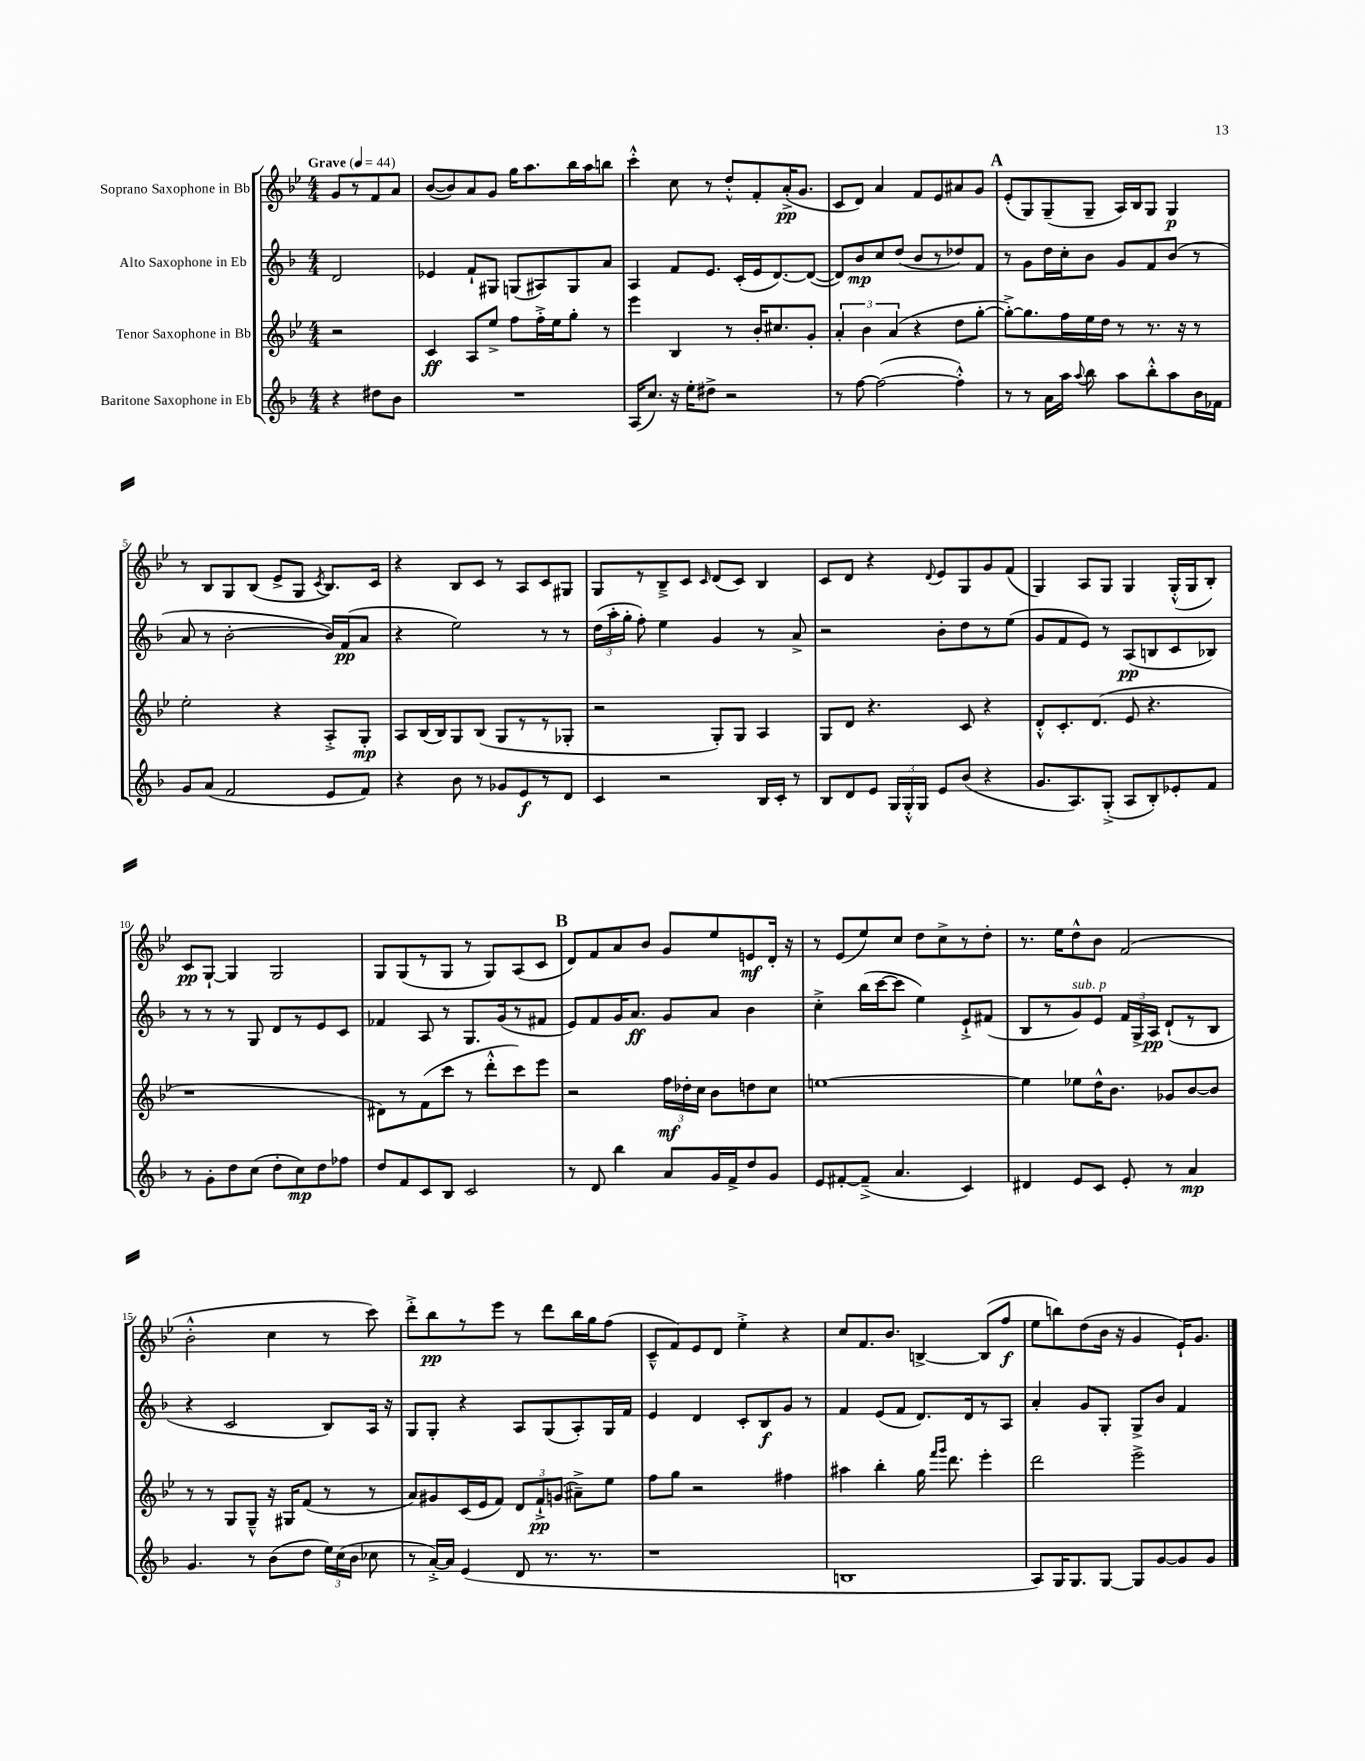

**kern	**kern	**kern	**kern
*staff4	*staff3	*staff2	*staff1
*clefG2	*clefG2	*clefG2	*clefG2
*k[b-]	*k[b-e-]	*k[b-]	*k[b-e-]
*M4/4	*M4/4	*M4/4	*M4/4
*MM44	*MM44	*MM44	*MM44
4r	2r	2d/	8g/L
.	.	.	8r
8dd#\L	.	.	8f/
8b-\J	.	.	8a/J
=	=	=	=
1r	4c/	4e-/	([8b-/L
.	.	.	8b-/])
.	8A/L	8f`/L	8a/
.	8ee-^/J	8G#/J	8g/J
.	8ff\L	(8G/L	16gg\LK
.	.	.	8.aa\
.	16ff'^\L	8A#/)	.
.	16ee-\J	.	.
.	8gg'\J	8G/	16bb-\L
.	.	.	16aa\J
.	8r	8a/J	8bb\J
=	=	=	=
(16A/LK	4eee-\	4A/	4ccc'^^\
8.cc/J)	.	.	.
16r	4B-/	8f/L	8cc\
16ee'\LK	.	.	.
8dd#^\J	.	8.e/J	8r
2r	8r	.	8dd'^^/L
.	.	(16c'/LL	.
.	16b-'/LK	16e/J	8f'/
.	8.cc#/	[8.d/)	.
.	.	.	(16a'^/K
.	.	.	8.g/J
.	8g'/J	(8d/_J	.
=	=	=	=
8r	6a'/	8d/]L)	8c/L
[8ff\	.	8b-/	8d/J)
.	6b-\	.	.
(2ff\_	.	8cc/	4a/
.	(6a/	.	.
.	.	(8dd/J	.
.	4r	8b-/L	8f/L
.	.	8r	8e-/
4ff'^^\])	8dd\L	8dd-/)	8a#/
.	[8gg'\J	8f/J	8g/J
=	=	=	=
8r	8gg'^\_L)	8r	(8e-'/L
8r	8.gg\]	8g\L	8G/)
16a\LL	.	16dd\L	(8G~/
16aa\JJ	16ff\L	16cc'\J	.
8qqaa/	.	.	.
8bb-\	16ee-\	8b-\J	8G~/J
.	16dd\JJ	.	.
8aa\L	8r	8g/L	16A/LL)
.	.	.	16B-/J
8bb-'^^\	8.r	8f/	8G/J
8aa\	.	(8b-/J	4G/
.	16r	.	.
16b-\L	8r	8r	.
16f-\JJ	.	.	.
=	=	=	=
8g/L	2ee-'\	8a/	8r
(8a/J	.	8r	8B-/L
2f/	.	[2b-'\	8G/
.	.	.	(8B-/J
.	4r	.	8e-^/L
.	.	.	8G/J
.	.	.	8qc/
8e/L	8A'^/L	16b-/]LL)	8.B-/L)
.	.	(16f/J	.
8f/J)	8G'/J	8a/J	.
.	.	.	16c/Jk
=	=	=	=
4r	8A/L	4r	4r
.	(16B-/L	.	.
.	16B-/J)	.	.
8b-\	8G/	2ee\)	8B-/L
8r	(8B-/J	.	8c/J
8g-/L	8G/L	.	8r
8e/	8r	.	8A/L
8r	8r	8r	8c/
8d/J	8G-'/J	8r	8G#/J
=	=	=	=
4c/	2r	(24dd\LL	8G/L
.	.	24aa'\	.
.	.	24gg'\JJ	.
.	.	8ff'\)	8r
2r	.	4ee\	8B-~^/
.	.	.	8c/J
.	.	.	16qqc/
.	8G'/L)	4g/	(8d/L
.	8G/J	.	8c/J)
16B-/LL	4A/	8r	4B-/
16c'/JJ	.	.	.
8r	.	8a^/	.
=	=	=	=
8B-/L	8G/L	2r	8c/L
8d/	8d/J	.	8d/J
8e/J	4.r	.	4r
24G/LL	.	.	.
24G'^^/	.	.	.
24G/JJ	.	.	.
.	.	.	8qqd/
8e/L	.	8b-'\L	8e-/L
(8b-/J	8c/	8dd\	8G/
4r	4r	8r	8g/
.	.	(8ee\J	(8f/J
=	=	=	=
8.g/L	8d'^^/L	8g/L	4G/)
.	8.c'/	8f/	.
8.A/)	.	.	.
.	.	8e/J)	8A/L
.	(8.d/J	.	.
(8G'^/J	.	8r	8G/J
8A/L	8e-/	(8A/L	4G/
8B-'/)	4.r	8B/	.
8e-'/	.	8c/	(16G'^^/LL
.	.	.	16G/J
8f/J	.	8B-/J)	8B-'/J)
=	=	=	=
8r	1r	8r	8c/L
8g'\L	.	8r	[8G`/J
8dd\	.	8r	4G/]
(8cc\J	.	8G/	.
8dd'\L	.	8d/L	2G/
8cc\)	.	8r	.
8dd\	.	8e/	.
8ff-\J	.	8c/J	.
=	=	=	=
8dd/L	8d#\L)	4f-/	8G/L
8f/	8r	.	(8G/
8c/	(8f\	8A/	8r
8B-/J	8ccc\J	8r	8G/J
2c/	8r	8.G/L	8r
.	8ddd'^^\L	.	8G/L)
.	.	(16g/k	.
.	8ccc\)	8r	(8A/
.	8eee-\J	8f#/J	8c/J
=	=	=	=
8r	2r	8e/L)	8d/L)
8d/	.	8f/	8f/
4bb-\	.	16g/K	8a/
.	.	8.a/J	.
.	.	.	8b-/J
8a/L	24ff\LL	8g/L	8g/L
.	24dd-'\	.	.
.	24cc\JJ	.	.
16g/L	8b-\L	8a/J	8ee-/
16f^/J	.	.	.
8dd/	8dd\	4b-\	8e/
8g/J	8cc\J	.	16d'/Jk
.	.	.	16r
=	=	=	=
8e/L	[1ee	4cc'^\	8r
[8f#'/	.	.	(8e-/L
(8f#~^/]J	.	(16bb-\LL	8ee-/)
.	.	[16ccc\J	.
4.a/	.	8ccc\]J	8cc/J
.	.	4ee\)	8dd\L
.	.	.	8cc^\
4c/)	.	8e`^/L	8r
.	.	(8f#/J	8dd'\J
=	=	=	=
4d#/	4ee\]	8B-/L	8.r
.	.	8r	.
.	.	.	16ee-\LK
8e/L	8ee-\L	8g/)	8dd^^\
8c/J	16dd^^\K	8e/J	8b-\J
.	8.b-\J	.	.
8e'/	.	24f/LL	(2f/
.	.	24G^/	.
.	.	24A/JJ	.
8r	8g-/L	(8d`/L	.
4a/	[8b-/	8r	.
.	8b-/]J	8B-/J	.
=	=	=	=
4.g/	8r	4r	2b-'^^\
.	8r	.	.
.	8G/L	2c/	.
8r	8G~^^/J	.	.
(8b-\L	16r	.	4cc\
.	16G#/LK	.	.
8dd\J	(8f/J	.	.
24ee\LL)	8r	8B-/L)	8r
(24cc\	.	.	.
24b-\JJ	.	.	.
8cc-\	8r	16A/Jk	8ccc\)
.	.	16r	.
=	=	=	=
8r	8a/L)	8G/L	8ddd'^\L
[16a'^/LL)	8g#/	8G'/J	8bb-\
16a/]JJ	.	.	.
(4e/	(16c/L	4r	8r
.	16e-/J	.	.
.	8f/J)	.	8eee-\J
8d/	12d/L	8A/L	8r
.	12f`^/	.	.
8.r	.	(8G/	8ddd\L
.	(12g/J	.	.
.	8a#~^\L)	8A'/)	16bb-\L
8.r	.	.	16gg\J
.	8ee-\J	16G/L	(8ff\J
.	.	16f/JJ	.
=	=	=	=
1r	8ff\L	4e/	8c~^^/L
.	8gg\J	.	8f/)
.	2r	4d/	8e-/
.	.	.	8d/J
.	.	8c'/L	4ee-'^\
.	.	8B-/	.
.	4ff#\	8g/J	4r
.	.	8r	.
=	=	=	=
1B	4aa#\	4f/	8cc/L
.	.	.	8.f/
.	4bb-'\	(8e/L	.
.	.	.	8.b-/J
.	.	8f/J	.
.	16gg\	8.d/L)	[4B^/
.	16qqfff/LL	.	.
.	16qqggg/JJ	.	.
.	8.ddd\	.	.
.	.	16d/k	.
.	4eee-'\	8r	(8B/]L
.	.	8A/J	8ff/J
=	=	=	=
8A/L)	2ddd\	4a'/	8ee-\L
16G/K	.	.	8bb\)
8.G/	.	.	.
.	.	8g/L	(8dd\
[8G/J	.	8G'/J	16b-\Jk
.	.	.	16r
8G/]L	2eee-^\	8G^/L	4g/
[8g/	.	8b-/J	.
8g/]	.	4f/	16e-`/LK)
.	.	.	8.g/J
8g/J	.	.	.
==	==	==	==
*-	*-	*-	*-
